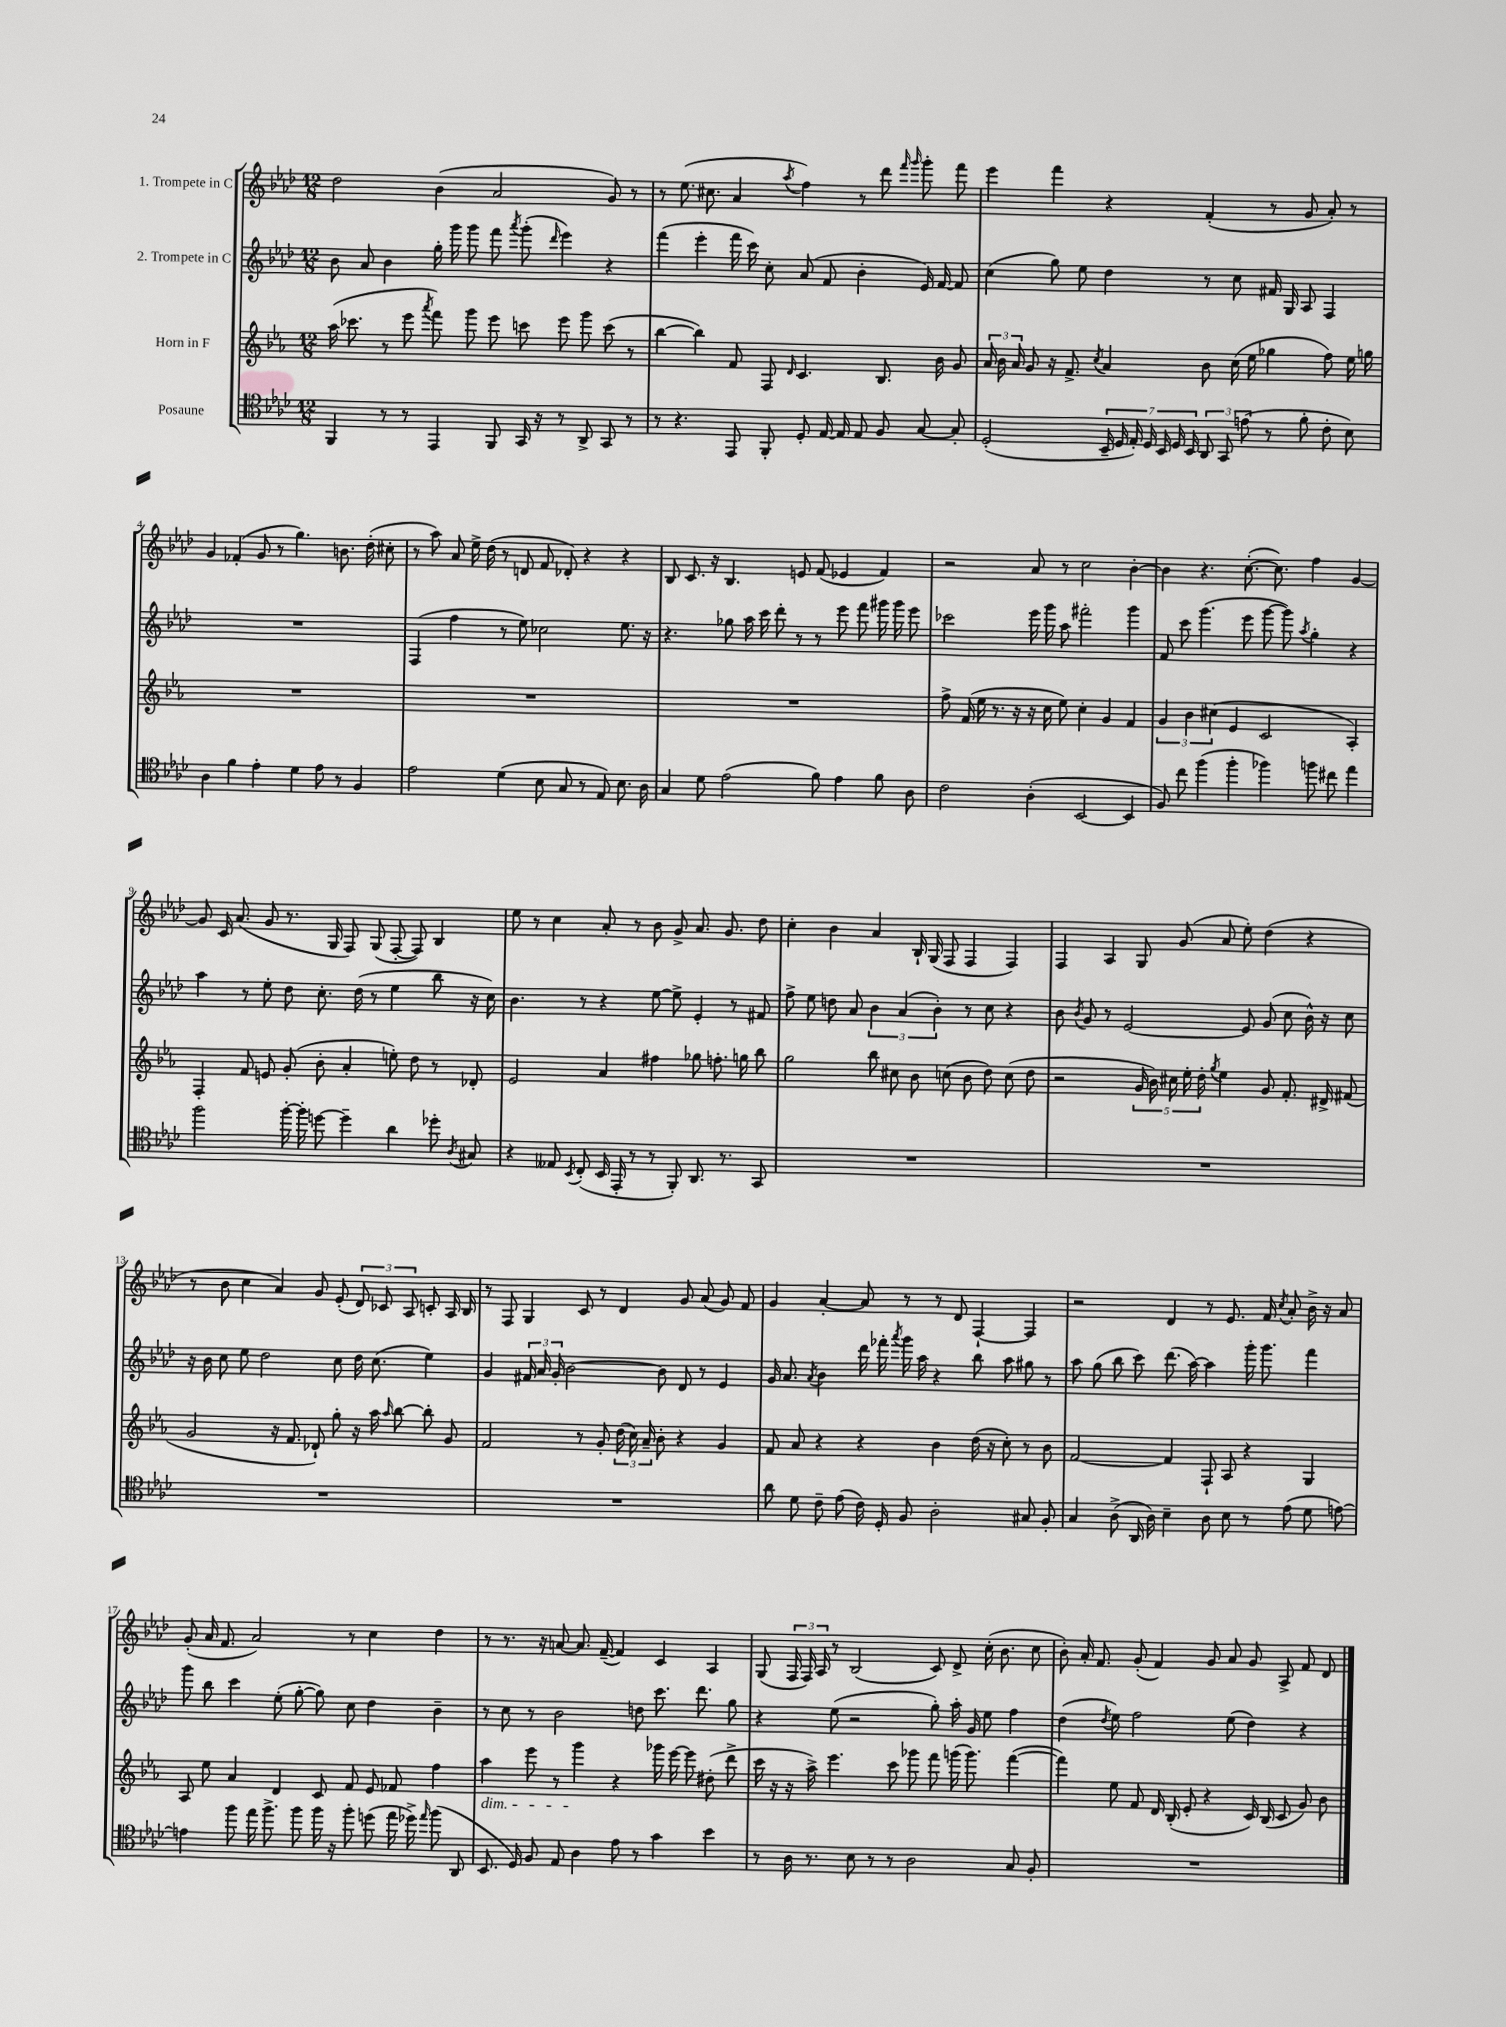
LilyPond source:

<<
\new StaffGroup <<
\new Staff = "s0" \with { instrumentName = "1. Trompete in C" } {
    \clef treble \key aes \major \numericTimeSignature \time 12/8
    \autoBeamOff des''2 bes'4( aes'2 g'8) r8 |
    r8 ees''8.( cis''8. aes'4 \acciaccatura { aes''8 } f''4) r8 des'''8 \grace { f'''16 g'''16 } g'''8-. f'''8 |
    ees'''4 f'''4 r4 f'4-.( r8 g'8 aes'8-.) r8 |
    g'4 fes'4-.( g'8 r8 g''4.) b'8. des''16-.( cis''8-. |
    r8 aes''8) aes'8 ees''16-> des''16( r8 d'8 f'8 des'8-.) r4 r4 |
    bes8 c'8. r16 bes4. e'8 f'8( ees'4 f'4) |
    r2 aes'8 r8 c''2 bes'4~-. |
    bes'4 r4. c''8.~-.( c''8.) f''4 g'4~ |
    g'8 c'16 aes'8.( g'8 r8. g16 f8) g8( f8~-. f8) bes4 |
    ees''8 r8 c''4 aes'8-. r8 bes'8 g'8-> aes'8. g'8. des''8 |
    c''4-. bes'4 aes'4 bes16-! g16( f8 f4 f4) |
    f4 aes4 g8 g'8( aes'8 ees''8-.) des''4( r4 |
    r8 bes'8 c''4 aes'4) g'8 ees'8-.( \tuplet 3/2 { des'8) ces'8 aes8 } c'8-. aes16 bes16 |
    r8 f8 g4 c'8 r8 des'4 g'8 aes'8( g'8) f'8 |
    g'4 aes'4~-. aes'8 r8 r8 des'8 f4~-! f4 |
    r2 des'4 r8 ees'8. f'16 \acciaccatura { c''8 } aes'8-. bes'16-> r16 aes'8 |
    g'8-.( aes'16 f'8. aes'2) r8 c''4 des''4 |
    r8 r8. r16 a'8~ a'8. f'16~--( f'4) c'4 aes4 |
    g8( \tuplet 3/2 { f16 f16) aes16 } r8 bes2( c'8) des'8-> c''16-.( bes'8. c''8 |
    bes'8-.) aes'16-. f'8. g'8-.( f'4) g'8 aes'8 g'8 aes8-> f'8 des'8 \bar "|." |
}
\new Staff = "s1" \with { instrumentName = "2. Trompete in C" } {
    \clef treble \key aes \major \numericTimeSignature \time 12/8
    \autoBeamOff bes'8 aes'8 bes'4 g''16-. g'''16 g'''8 f'''8 \acciaccatura { aes'''8 } g'''8-.( \grace { des'''16 } ees'''4) r4 |
    f'''4( ees'''4-. f'''16 c'''16) c''8-. aes'8( f'8 bes'4-. ees'16) f'16~ f'8 |
    c''4( g''8) ees''8 des''4 r8 c''8 fis'16 g16 aes8 f4 |
    R1. |
    f4( f''4 r8 ees''8) ces''2 ees''8. r16 |
    r4. ges''8 aes''16 c'''16 des'''8-. r8 r8 ees'''8 f'''8 gis'''16 gis'''16 ees'''8 |
    ces'''2 ees'''16 g'''16 aes''8 fis'''2-. g'''4 |
    f'8 c'''8 g'''4.( ees'''8 g'''8~ g'''8) \acciaccatura { aes''8 } g''4-. r4 |
    aes''4 r8 ees''8-. des''8 c''8.-. des''16( r8 ees''4 bes''8 r16 c''16) |
    bes'4. r8 r4 ees''8~ ees''8-> ees'4-. r8 fis'8 |
    f''8-> ees''8 d''8 aes'8 \tuplet 3/2 { bes'4 aes'4( bes'4-.) } r8 c''8 r4 |
    bes'8 \acciaccatura { bes'8 } g'8 r8 ees'2~ ees'8 g'8( c''8 bes'16-^) r16 c''8 |
    r16 bes'16 c''8 ees''8 des''2 c''8 des''16 c''8.( ees''4) |
    g'4 \tuplet 3/2 { fis'16 aes'16 g'16-. } bes'2~ bes'8 des'8 r8 ees'4 |
    g'16 aes'8. \acciaccatura { aes'8 } bes'4 des'''16 fes'''16-. \acciaccatura { aes'''8 } g'''16 aes''16 r4 bes''8 aes''8 gis''8 r8 |
    aes''8 g''8( bes''8 c'''8) des'''8.( aes''16~) aes''4 g'''16-. g'''8. f'''4 |
    g'''8 bes''8 c'''4 ees''8-.( g''8~-. g''8) c''8 des''4 bes'4-- |
    r8 c''8 r8 bes'2 d''8 c'''8. des'''8. g''8 |
    r4 ees''8( r2 g''8-.) aes''16-. g'16 ees''8 f''4 |
    des''4( \acciaccatura { des''8 } ees''8) f''2 ees''8( des''4) r4 \bar "|." |
}
\new Staff = "s2" \with { instrumentName = "Horn in F" } {
    \clef treble \key ees \major \numericTimeSignature \time 12/8
    \autoBeamOff aes''16( ces'''8. r8 ees'''8 \acciaccatura { aes'''8 } f'''8) g'''8 ees'''8 c'''8 ees'''8 g'''8 c'''8( r8 |
    bes''4~ bes''4) f'8 f8 \grace { d'16 } c'4. bes8. bes'16 g'8 |
    \tuplet 3/2 { aes'16 bes'16 aes'16 } g'8 r16 f'8.-> \acciaccatura { c''8 } aes'4 bes'8 c''16( ees''16 ges''4 f''8) ees''16 g''16 |
    R1. |
    R1. |
    R1. |
    f''8-> f'16( ees''16 r8. r16 r16 c''16 ees''8) c''4-. g'4 f'4 |
    \tuplet 3/2 { g'4 bes'4 cis''4( } ees'4 c'2 aes4-.) |
    f4-. f'8 e'8 g'8-.( bes'8-. aes'4-. e''8-.) d''8 r8 des'8-. |
    ees'2 aes'4 fis''4 ges''8 f''8.-. g''16 bes''8 |
    g''2 bes''8 cis''8 bes'8 c''8( bes'8 d''8) c''8( d''8 |
    r2 \tuplet 5/4 { g'16 bes'16) cis''16 ees''16-. d''16-. } \acciaccatura { g''8 } ees''4 g'8 f'8.-. dis'16-> fis'8( |
    g'2 r16 f'8. des'8-!) g''8-. r16 aes''16 \grace { aes''16 } bes''8~ bes''8-. g'8 |
    f'2 r8 g'8-. \tuplet 3/2 { d''16( c''16) aes'16-- } bes'8-. r4 g'4 |
    f'8 aes'8 r4 r4 bes'4 d''16( r16 c''8-.) r8 bes'8 |
    f'2~ f'4 f8-! aes8 r4 g4 |
    aes8 ees''8 aes'4 d'4 c'8 f'8 ees'8 fes'8 f''4 |
    aes''4\dim ees'''8 r8 g'''4\! r4 ges'''16 ees'''16~ ees'''8 dis''8-.( d'''8-> |
    c'''16 r16 r16 aes''16->) ees'''4. c'''8 ges'''8 f'''8 g'''16( g'''8.) f'''4~( |
    f'''4) ees''8 f'8 d'16 bes16-.( ees'8-. r4 c'16) bes16( c'8 g'8) bes'8 \bar "|." |
}
\new Staff = "s3" \with { instrumentName = "Posaune" } {
    \clef tenor \key aes \major \numericTimeSignature \time 12/8
    \autoBeamOff f,4 r8 r8 ees,4 f,8 g,16 r16 r8 aes,8-> g,8 r8 |
    r8 r4. ees,8 f,8-. des8-. ees16~ ees16 ees8 f8 g8~ g8-. |
    des2-.( \tuplet 7/4 { bes,16-- des16 ees16-.) des16 bes,16 des16 bes,16 } \tuplet 3/2 { aes,8 g,8 e'8( } r8 f'8-. c'8-. bes8) |
    aes4 f'4 ees'4-. des'4 ees'8 r8 f4 |
    ees'2 des'4( bes8 g8 r8 ees8) bes8. aes16 |
    g4 des'8 ees'2( f'8) ees'4 f'8 aes8 |
    c'2 aes4-.( bes,2~ bes,4 |
    f8) c''8 f''4( f''4-. fes''4) f''8 cis''8 ees''4 |
    f''2 f''16~-. f''16-. d''8~ d''4-- aes'4 des''8-. \acciaccatura { aes8 } gis8 |
    r4 eeses8 \acciaccatura { bes,8 } c8-.( bes,16 ees,16-. r8 r8 f,8-.) aes,8. r8. g,8 |
    R1. |
    R1. |
    R1. |
    R1. |
    aes'8 des'8 c'8-- ees'8( c'16) des16-. f8 aes2-. gis8 f8-. |
    g4 aes8->( aes,16 aes16) bes4-- aes8 bes8 r8 ees'8( des'8 e'8~) |
    e'4 f''8 ees''16 f''8.-> f''8 f''16 r16 f''8-. d''8( ees''16 des''16->) \grace { ees''16 } f''8( aes,8 |
    bes,8. des16) f8 ees8 aes4 ees'8 r8 g'4 bes'4 |
    r8 aes16 r8. bes8 r8 r8 aes2 g8 f8-. |
    R1. \bar "|." |
}
>>
>>
